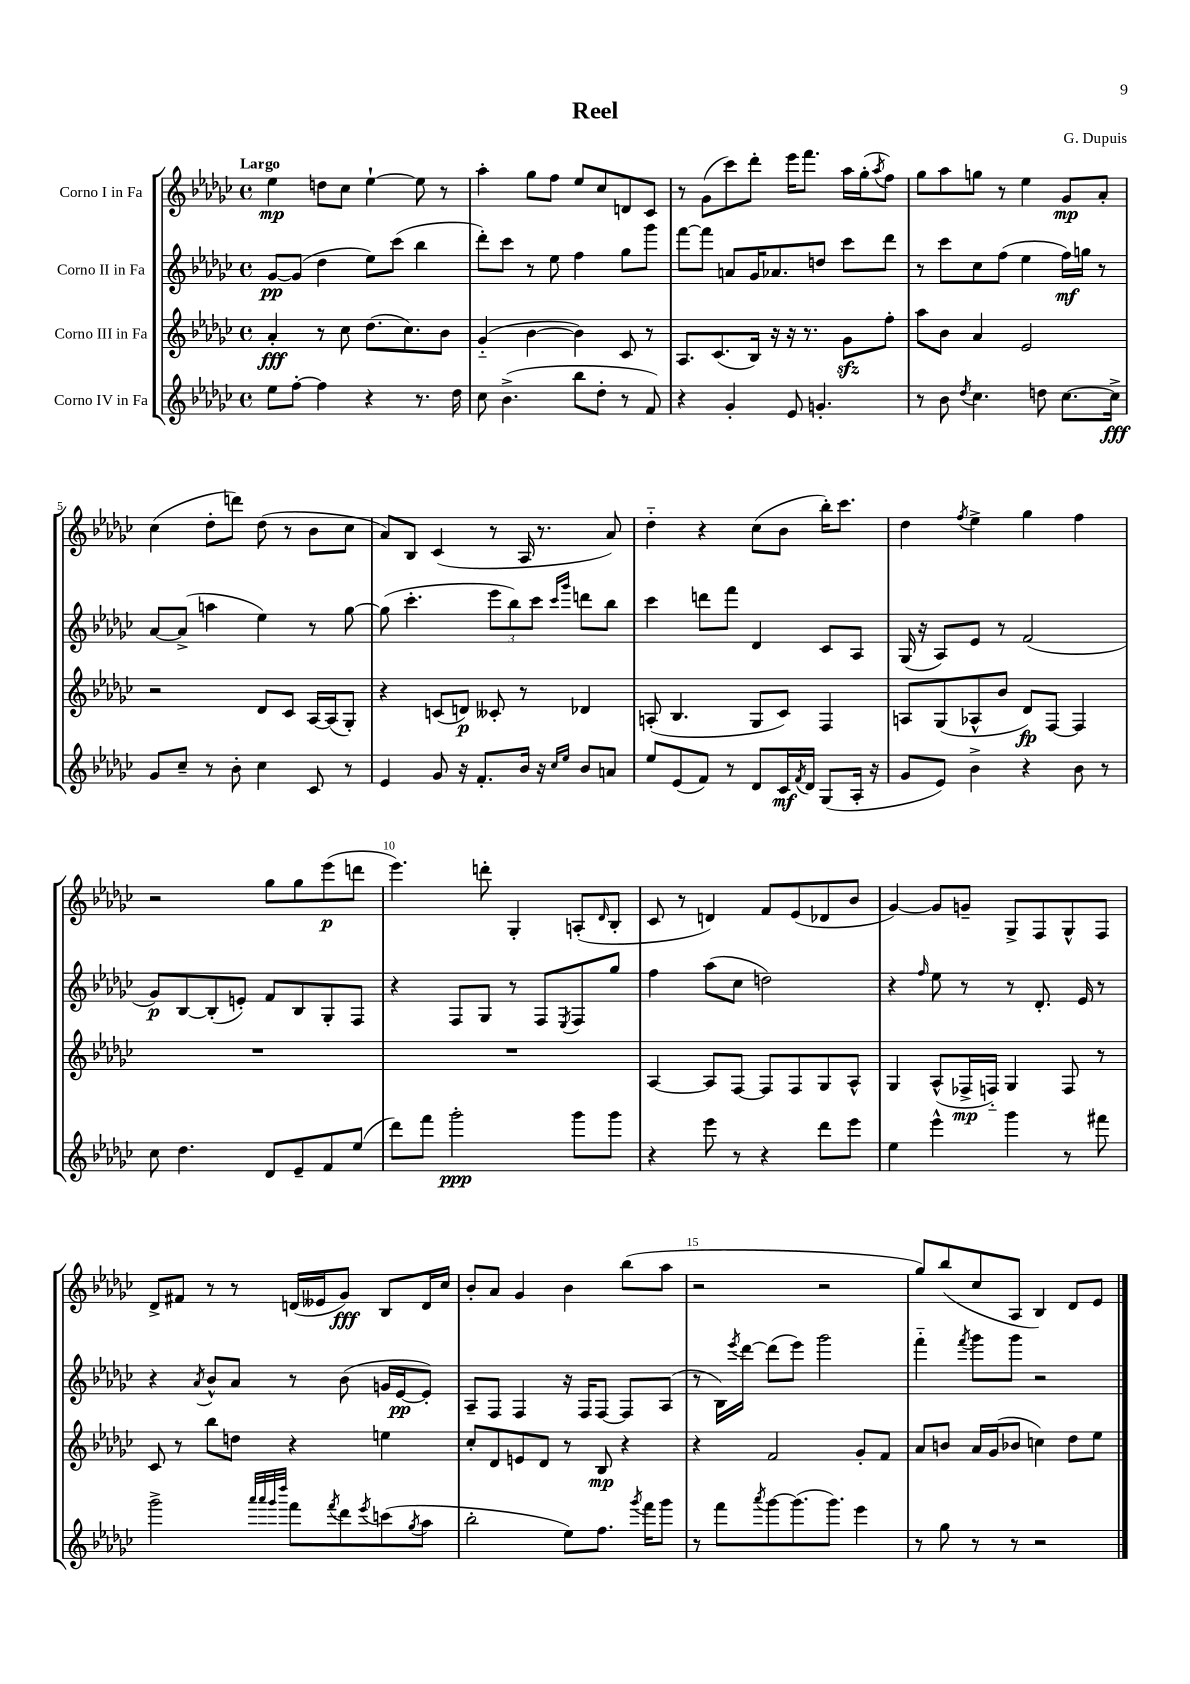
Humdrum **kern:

**kern	**dynam	**kern	**dynam	**kern	**dynam	**kern	**dynam
*part4	*part4	*part3	*part3	*part2	*part2	*part1	*part1
*staff4	*staff4	*staff3	*staff3	*staff2	*staff2	*staff1	*staff1
*I"Corno IV in Fa	*	*I"Corno III in Fa	*	*I"Corno II in Fa	*	*I"Corno I in Fa	*
*clefG2	*	*clefG2	*	*clefG2	*	*clefG2	*
*k[b-e-a-d-g-c-]	*	*k[b-e-a-d-g-c-]	*	*k[b-e-a-d-g-c-]	*	*k[b-e-a-d-g-c-]	*
*M4/4	*	*M4/4	*	*M4/4	*	*M4/4	*
*met(c)	*	*met(c)	*	*met(c)	*	*met(c)	*
=1	=1	=1	=1	=1	=1	=1	=1
!	!	!	!	!	!	!LO:TX:a:B:t=Largo	!
8ee-\L	.	4a-'/	fff	[8g-/L	pp	4ee-\	mp
[8ff'\J	.	.	.	(8g-/J]	.	.	.
4ff\]	.	8r	.	4dd-\	.	8ddn\L	.
.	.	8cc-\	.	.	.	8cc-\J	.
4r	.	(8.dd-\L	.	8ee-\L)	.	[4ee-`\	.
.	.	.	.	(8ccc-\J	.	.	.
.	.	8.cc-\)	.	.	.	.	.
8.r	.	.	.	4bb-\	.	8ee-\]	.
.	.	8b-\J	.	.	.	8r	.
16dd-\	.	.	.	.	.	.	.
=2	=2	=2	=2	=2	=2	=2	=2
8cc-\	.	(4g-/	.	8ddd-'\L)	.	4aa-'\	.
(4.b-^\	.	.	.	8ccc-\J	.	.	.
.	.	[4b-\	.	8r	.	8gg-\L	.
.	.	.	.	8ee-\	.	8ff\J	.
8bb-\L	.	4b-\])	.	4ff\	.	8ee-/L	.
8dd-'\J	.	.	.	.	.	8cc-/	.
8r	.	8c-/	.	8gg-\L	.	8dn/	.
8f/)	.	8r	.	8ggg-\J	.	8c-/J	.
=3	=3	=3	=3	=3	=3	=3	=3
4r	.	8.A-/L	.	[8fff\L	.	8r	.
.	.	.	.	8fff\J]	.	(8g-\L	.
.	.	(8.c-/	.	.	.	.	.
4g-'/	.	.	.	8an/L	.	8ccc-\)	.
.	.	16B-/Jk)	.	16g-/K	.	8ddd-'\J	.
.	.	16r	.	8.a-X/	.	.	.
8e-/	.	16r	.	.	.	16eee-\KL	.
.	.	8.r	.	.	.	8.fff\J	.
4.gn'/	.	.	.	8ddn/J	.	.	.
.	.	8g-zz\L	.	8ccc-\L	.	16aa-\LL	.
.	.	.	.	.	.	(16gg-'\J	.
.	.	.	.	.	.	8qaa-/	.
.	.	8ff'\J	.	8ddd-\J	.	8ff\J)	.
=4	=4	=4	=4	=4	=4	=4	=4
8r	.	8aa-\L	.	8r	.	8gg-\L	.
8b-\	.	8b-\J	.	8ccc-\L	.	8aa-\	.
8qdd-/	.	.	.	.	.	.	.
4.cc-\	.	4a-/	.	8cc-\	.	8ggn\J	.
.	.	.	.	(8ff\J	.	8r	.
.	.	2e-/	.	4ee-\	.	4ee-\	.
8ddn\	.	.	.	.	.	.	.
[8.cc-\L	.	.	.	16ff\LL)	mf	8g-/L	mp
.	.	.	.	16ggn\JJ	.	.	.
.	.	.	.	8r	.	8a-'/J	.
16cc-^\Jk]	fff	.	.	.	.	.	.
!!LO:LB:g=z
=5	=5	=5	=5	=5	=5	=5	=5
8g-/L	.	2r	.	[8a-/L	.	(4cc-\	.
8cc-~/J	.	.	.	(8a-^/J]	.	.	.
8r	.	.	.	4aan\	.	8dd-'\L	.
8b-'\	.	.	.	.	.	8dddn\J)	.
4cc-\	.	8d-/L	.	4ee-\)	.	(8dd-\	.
.	.	8c-/J	.	.	.	8r	.
8c-/	.	[16A-/LL	.	8r	.	8b-\L	.
.	.	(16A-/J]	.	.	.	.	.
8r	.	8G-'/J)	.	[8gg-\	.	8cc-\J	.
=6	=6	=6	=6	=6	=6	=6	=6
4e-/	.	4r	.	(8gg-\]	.	8a-/L)	.
.	.	.	.	4.ccc-'\	.	8B-/J	.
8g-/	.	(8cn/L	.	.	.	(4c-/	.
16r	.	8dn/J)	p	.	.	.	.
8.f'/L	.	.	.	.	.	.	.
.	.	8c--X'/	.	12eee-\L	.	8r	.
.	.	.	.	12bb-\)	.	.	.
16b-/Jk	.	8r	.	.	.	16A-/	.
.	.	.	.	12ccc-\J	.	.	.
16r	.	.	.	.	.	8.r	.
16qqcc-/LL	.	.	.	16qqccc-/LL	.	.	.
16qqee-/JJ	.	.	.	16qqggg-/JJ	.	.	.
8b-/L	.	4d-X/	.	8dddn\L	.	.	.
8an/J	.	.	.	8bb-\J	.	8a-/)	.
=7	=7	=7	=7	=7	=7	=7	=7
8ee-/L	.	(8An'/	.	4ccc-\	.	4dd-\	.
(8e-/	.	4.B-/	.	.	.	.	.
8f/J)	.	.	.	8dddn\L	.	4r	.
8r	.	.	.	8fff\J	.	.	.
8d-/L	.	8G-/L	.	4d-/	.	(8cc-\L	.
16c-/L	mf	8c-/J)	.	.	.	8b-\J	.
8qf/	.	.	.	.	.	.	.
16d-/JJ	.	.	.	.	.	.	.
(8G-/L	.	4F/	.	8c-/L	.	16bb-'\KL)	.
.	.	.	.	.	.	8.ccc-\J	.
16A-'/Jk	.	.	.	8A-/J	.	.	.
16r	.	.	.	.	.	.	.
=8	=8	=8	=8	=8	=8	=8	=8
8g-/L	.	8An/L	.	(16G-/	.	4dd-\	.
.	.	.	.	16r	.	.	.
8e-/J)	.	(8G-/	.	8A-/L)	.	.	.
.	.	.	.	.	.	8qff/	.
4b-^\	.	8A-X^^/	.	8e-/J	.	4ee-^\	.
.	.	8b-/J	.	8r	.	.	.
4r	.	8d-/L)	fp	(2f/	.	4gg-\	.
.	.	[8F/J	.	.	.	.	.
8b-\	.	4F/]	.	.	.	4ff\	.
8r	.	.	.	.	.	.	.
!!LO:LB:g=z
=9	=9	=9	=9	=9	=9	=9	=9
8cc-\	.	1r	.	8g-/L)	p	2r	.
4.dd-\	.	.	.	[8B-/	.	.	.
.	.	.	.	(8B-'/]	.	.	.
.	.	.	.	8en'/J)	.	.	.
8d-/L	.	.	.	8f/L	.	8gg-\L	.
8e-~/	.	.	.	8B-/	.	8gg-\	.
8f/	.	.	.	8G-'/	.	(8eee-\	p
(8ee-/J	.	.	.	8F/J	.	8dddn\J	.
=10	=10	=10	=10	=10	=10	=10	=10
8ddd-\L)	.	1r	.	4r	.	4.eee-\)	.
8fff\J	.	.	.	.	.	.	.
2ggg-'\	ppp	.	.	8F/L	.	.	.
.	.	.	.	8G-/J	.	8dddn'\	.
.	.	.	.	8r	.	4G-'/	.
.	.	.	.	8F/L	.	.	.
.	.	.	.	8qE-/	.	.	.
8ggg-\L	.	.	.	8F/	.	(8An'/L	.
.	.	.	.	.	.	16qqd-/	.
8ggg-\J	.	.	.	8gg-/J	.	8B-'/J	.
=11	=11	=11	=11	=11	=11	=11	=11
4r	.	[4A-/	.	4ff\	.	8c-/	.
.	.	.	.	.	.	8r	.
8eee-\	.	8A-/L]	.	(8aa-\L	.	4dn/)	.
8r	.	[8F/J	.	8cc-\J	.	.	.
4r	.	8F/L]	.	2ddn\)	.	8f/L	.
.	.	8F/	.	.	.	(8e-/	.
8ddd-\L	.	8G-/	.	.	.	8d-X/	.
8eee-\J	.	8A-^^/J	.	.	.	8b-/J	.
=12	=12	=12	=12	=12	=12	=12	=12
4ee-\	.	4G-/	.	4r	.	[4g-/)	.
.	.	.	.	16qqff/	.	.	.
4eee-^^\	.	(8A-^^/L	.	8ee-\	.	8g-/L]	.
.	.	16F-X^/L	mp	8r	.	8gn~/J	.
.	.	16Fn/JJ)	.	.	.	.	.
4ggg-\	.	4G-/	.	8r	.	8G-^/L	.
.	.	.	.	8.d-'/	.	8F/	.
8r	.	8F/	.	.	.	8G-^^/	.
.	.	.	.	16e-/	.	.	.
8fff#X\	.	8r	.	8r	.	8F/J	.
!!LO:LB:g=z
=13	=13	=13	=13	=13	=13	=13	=13
2ggg-^\	.	8c-/	.	4r	.	8d-^/L	.
.	.	8r	.	.	.	8f#X/J	.
.	.	.	.	8qa-/	.	.	.
.	.	8bb-\L	.	8b-^^/L	.	8r	.
.	.	8ddn\J	.	8a-/J	.	8r	.
32qqaaa-/LLL	.	.	.	.	.	.	.
32qqaaa-/	.	.	.	.	.	.	.
32qqggg-/	.	.	.	.	.	.	.
32qqdddd-/JJJ	.	.	.	.	.	.	.
8fff\L	.	4r	.	8r	.	(16dn/LL	.
.	.	.	.	.	.	16e--X/J	.
8qfff/	.	.	.	.	.	.	.
8ddd-\	.	.	.	(8b-\	.	8g-/J)	fff
8qeee-/	.	.	.	.	.	.	.
(8cccn\	.	4een\	.	16gn/LL	.	8B-/L	.
.	.	.	.	[16e-/J	pp	.	.
8qgg-/	.	.	.	.	.	.	.
8aa-\J	.	.	.	8e-'/J])	.	16d/L	.
.	.	.	.	.	.	16cc-/JJ	.
=14	=14	=14	=14	=14	=14	=14	=14
2bb-'\	.	8cc-'/L	.	8A-~/L	.	8b-'/L	.
.	.	8d-/	.	8F/J	.	8a-/J	.
.	.	8en/	.	4F/	.	4g-/	.
.	.	8d-/J	.	.	.	.	.
8ee-\L)	.	8r	.	16r	.	4b-\	.
.	.	.	.	16F/KL	.	.	.
8.ff\J	.	8B-/	mp	[8F/J	.	.	.
.	.	4r	.	8F/L]	.	(8bb-\L	.
8qggg-/	.	.	.	.	.	.	.
16fff\KL	.	.	.	.	.	.	.
8ggg-\J	.	.	.	(8A-/J	.	8aa-\J	.
=15	=15	=15	=15	=15	=15	=15	=15
8r	.	4r	.	8r	.	2r	.
8fff\L	.	.	.	16B-\LL)	.	.	.
.	.	.	.	8qeee-/	.	.	.
.	.	.	.	[16ddd-\JJ	.	.	.
8qaaa-/	.	.	.	.	.	.	.
[8ggg-\	.	2f/	.	(8ddd-\L]	.	.	.
(8.ggg-\]	.	.	.	8eee-\J)	.	.	.
.	.	.	.	2ggg-\	.	2r	.
8.ggg-\J)	.	.	.	.	.	.	.
4eee-\	.	8g-'/L	.	.	.	.	.
.	.	8f/J	.	.	.	.	.
=16	=16	=16	=16	=16	=16	=16	=16
8r	.	8a-/L	.	4fff\	.	8gg-/L)	.
8gg-\	.	8bn/J	.	.	.	(8bb-/	.
.	.	.	.	8qfff/	.	.	.
8r	.	16a-/LL	.	8ggg-\L	.	8cc-/	.
.	.	(16g-/J	.	.	.	.	.
8r	.	8b-X/J	.	8ggg-\J	.	8A-/J	.
2r	.	4ccn\)	.	2r	.	4B-/)	.
.	.	8dd-\L	.	.	.	8d-/L	.
.	.	8ee-\J	.	.	.	8e-/J	.
==	==	==	==	==	==	==	==
*-	*-	*-	*-	*-	*-	*-	*-
